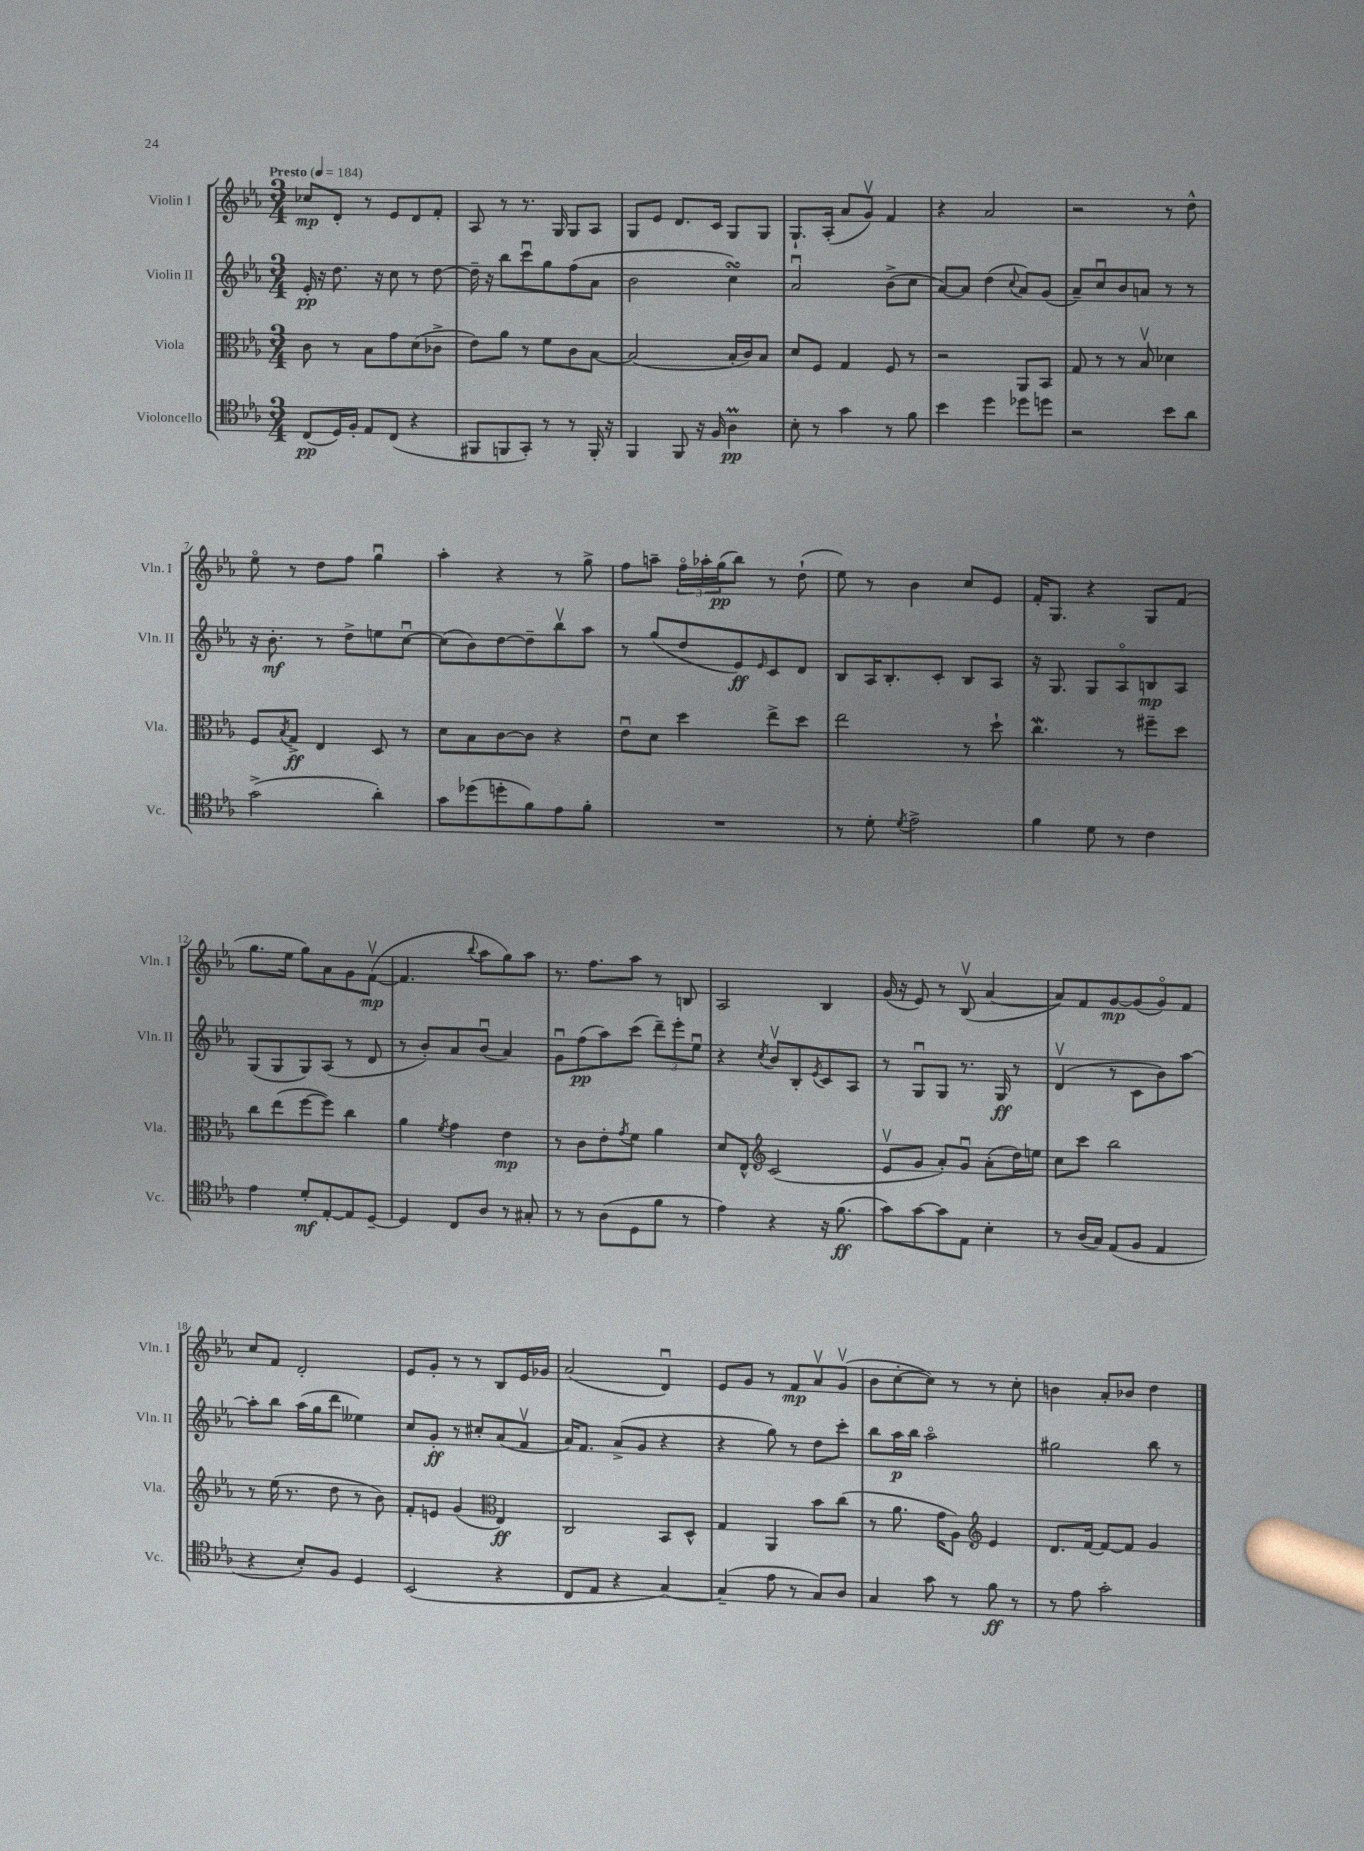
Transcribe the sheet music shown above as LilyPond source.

<<
\new StaffGroup <<
\new Staff = "s0" \with { instrumentName = "Violin I" shortInstrumentName = "Vln. I" } {
    \clef treble \key ees \major \numericTimeSignature \time 3/4 \tempo "Presto" 4 = 184
    ces''8\mp d'8-. r8 ees'8 d'8 f'8-. |
    aes8 r8 r8. g16 g8 aes8 |
    g8 ees'8 d'8. c'16 g8 g8 |
    g8.-! aes16-.( aes'8 g'8\upbow) f'4 |
    r4 aes'2 |
    r2 r8 d''8-^ |
    ees''8\flageolet r8 d''8 f''8 g''4\downbow |
    aes''4-. r4 r8 g''8-> |
    f''8 a''8-- \tuplet 3/2 { f''16\flageolet aes''16-. g''16\pp( } bes''8) r8 d''8-!( |
    ees''8) r8 bes'4 c''8 ees'8 |
    f'16-. g8. r4 g8 f'8( |
    g''8. ees''16 g''8) aes'8 g'8 f'8~\upbow\mp( |
    f'4. \appoggiatura { bes''8 } aes''8 g''8) aes''8 |
    r8. f''8. aes''8 r8 b8 |
    aes2 bes4 |
    g'16( r16 ees'8) r8 bes8\upbow( aes'4~ |
    aes'8) f'8 g'8~\mp g'8( g'8\flageolet) f'8 |
    c''8 f'8 d'2-. |
    ees'8 g'8-. r8 r8 bes8 ees'16 ges'16 |
    aes'2( d'4\downbow) |
    ees'8 g'8 r8 f'8\mp aes'8\upbow g'8\upbow( |
    bes'8 c''8~-. c''8) r8 r8 c''8-. |
    b'4 aes'8-. bes'8 d''4 \bar "|." |
}
\new Staff = "s1" \with { instrumentName = "Violin II" shortInstrumentName = "Vln. II" } {
    \clef treble \key ees \major \numericTimeSignature \time 3/4
    ees'16-.\pp r16 d''8. r16 c''8 r8 d''8~ |
    d''16-- r16 bes''8 c'''8\downbow g''8 f''8( aes'8 |
    bes'2 c''4\turn) |
    aes'2\downbow bes'8->( c''8 |
    aes'8~) aes'8 d''4( \appoggiatura { c''8 } aes'8) g'8( |
    aes'8--) c''8\downbow bes'8 a'8 r8 r8 |
    r16 bes'8.-.\mf r8 d''8-> e''8 c''8~\downbow |
    c''8( bes'8) d''8~ d''8-- bes''8\upbow aes''8 |
    r8 g''8( d''8 ees'8\ff) \grace { ees'16 } c'8 d'8 |
    bes8 aes16 bes8.-. c'8-. bes8 aes8 |
    r16 g8. g8 aes8\flageolet b8\mp aes8 |
    g8( g8 g8) aes8( r8 d'8 |
    r8 bes'8-.) aes'8 bes'8\downbow( aes'4) |
    g'8\downbow f''8\pp( aes''8) c'''8( \tuplet 3/2 { d'''8--) ees'''8-. ees''8\downbow } |
    r4 \acciaccatura { c''8 } bes'8\upbow bes8-. \acciaccatura { ees'8 } c'8 aes8 |
    r8 g8\downbow g8 r8. g16\ff r8 |
    d'4\upbow( r8 c'8 bes'8) aes''8~ |
    aes''8-. bes''8 aes''16( g''16 d'''8 eeses''4) |
    c''8 g'8-.\ff r8 cis''8-. aes'8( f'8\upbow |
    aes'16) f'8. aes'8->( g'8 r4 |
    r4 g''8) r8 d''8 c'''8-. |
    bes''8 aes''16\p bes''16 aes''2\flageolet |
    gis''2 bes''8 r8 \bar "|." |
}
\new Staff = "s2" \with { instrumentName = "Viola" shortInstrumentName = "Vla." } {
    \clef alto \key ees \major \numericTimeSignature \time 3/4
    c'8 r8 bes8 g'8 d'8( ces'8-> |
    ees'8) aes'8 r8 f'8 c'8 bes8~ |
    bes2( bes16-. c'16) bes8 |
    d'8 f8 g4 f8 r8 |
    r2 aes,8 bes,8 |
    g8 r8 r8 bes8\upbow des'4 |
    f8 \acciaccatura { bes8 } g8->\ff ees4 d8 r8 |
    d'8 bes8 c'8~ c'8 r4 |
    ees'8\downbow d'8 d''4 ees''8-> d''8 |
    ees''2 r8 d''8-! |
    c''4.\mordent r8 fis''8-- d''8 |
    c''8 ees''8( f''8~ f''8) c''4 |
    aes'4 \acciaccatura { f'8 } g'4 ees'4\mp |
    r8 c'8 ees'8-. \acciaccatura { g'8 } f'8 aes'4 |
    d'8 ees8-^ \clef treble c'2( |
    ees'8\upbow g'8 aes'8-.) g'8\downbow aes'8-.( d''16) e''16 |
    c''8 c'''8 bes''2 |
    r8 ees''16( r8. d''8 r8 bes'8) |
    f'8-. e'8 g'4( \clef alto ees4\ff) |
    c2 bes,8 d8-^ |
    g4 aes,4 bes'8 c''8( |
    r8 aes'8. g'16 aes8) \clef treble ees'4 |
    d'8. f'16~ f'8~ f'8 g'4 \bar "|." |
}
\new Staff = "s3" \with { instrumentName = "Violoncello" shortInstrumentName = "Vc." } {
    \clef tenor \key ees \major \numericTimeSignature \time 3/4
    c8\pp( d16) f16-. ees8 c8( r4 |
    fis,8 f,8 g,8-.) r8 r8 f,16-. r16 |
    f,4 f,8 r16 f16 aes4\prall\pp |
    bes8-. r8 g'4 r8 f'8 |
    bes'4 d''4 des''8 d''8 |
    r2 bes'8 aes'8 |
    g'2->( aes'4-.) |
    g'8 des''8( d''8-. f'8) ees'8 f'8-. |
    R2. |
    r8 d'8-. \acciaccatura { d'8 } ees'2-> |
    f'4 d'8 r8 c'4 |
    ees'4 d'8-.\mf ees8~-. ees8 d8~-- |
    d4 c8 aes8 r8 gis8-. |
    r8 r8 aes8( d8 f'8 r8 |
    ees'4) r4 r16 f'8.\ff( |
    g'8) g'8~ g'8 ees8 bes4-. |
    r8 aes16( g16) ees8( f8 ees4 |
    r4 bes8-.) f8 d4 |
    bes,2( r4 |
    c8 ees8 r4 g4~) |
    g4--( ees'8 r8 g8) aes8 |
    g4 g'8 r8 f'8\ff r8 |
    r8 ees'8 g'2-. \bar "|." |
}
>>
>>
